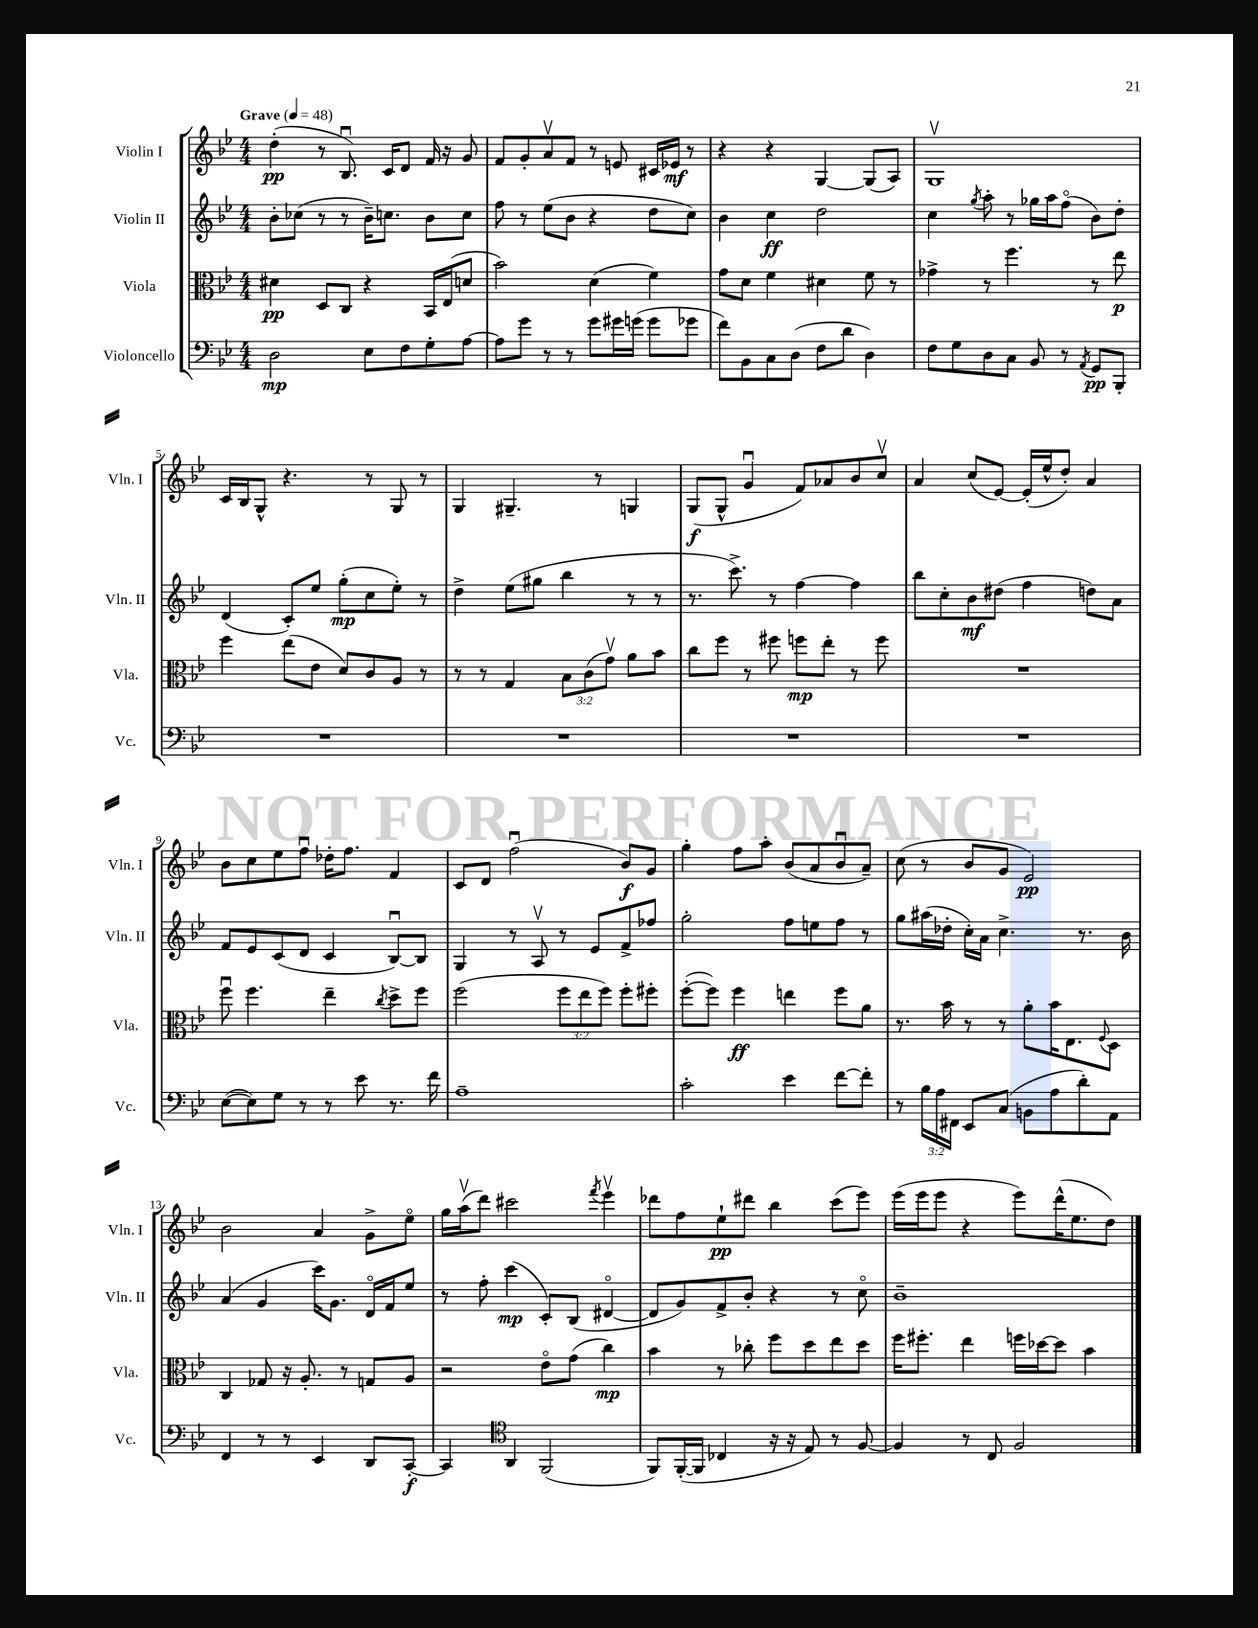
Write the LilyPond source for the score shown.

<<
\new StaffGroup <<
\new Staff = "s0" \with { instrumentName = "Violin I" shortInstrumentName = "Vln. I" } {
    \clef treble \key bes \major \numericTimeSignature \time 4/4 \tempo "Grave" 4 = 48
    d''4-.\pp( r8 bes8.\downbow) c'16 d'8 f'16 r16 g'8 |
    f'8 g'8-. a'8\upbow f'8 r8 e'8 cis'16 ees'16\mf r8 |
    r4 r4 g4~ g8( a8) |
    g1\upbow |
    c'16 bes16 g8-^ r4. r8 g8 r8 |
    g4 gis4.-- r8 g4 |
    g8\f( g8-^ g'4\downbow f'8) aes'8 bes'8 c''8\upbow |
    a'4 c''8( ees'8~) ees'16-.( ees''16-^ d''8-.) a'4 |
    bes'8 c''8 ees''8 f''8\downbow des''16-. f''8. f'4 |
    c'8 d'8 f''2\downbow( bes'8\f) g'8 |
    g''4-. f''8 a''8-. bes'8( a'8 bes'8\downbow a'8--) |
    c''8( r8 bes'8 g'8 ees'2\pp) |
    bes'2 a'4 g'8-> ees''8\flageolet |
    g''16 a''16\upbow( d'''8) cis'''2 \acciaccatura { f'''8 } ees'''4\upbow |
    des'''8 f''8 ees''8-!\pp dis'''8 bes''4 c'''8( ees'''8) |
    ees'''16( ees'''16 ees'''8 r4 ees'''8) d'''16-^( ees''8. d''8) \bar "|." |
}
\new Staff = "s1" \with { instrumentName = "Violin II" shortInstrumentName = "Vln. II" } {
    \clef treble \key bes \major \numericTimeSignature \time 4/4
    bes'8-. ces''8( r8 r8 bes'16--) c''8. bes'8 c''8 |
    f''8 r8 ees''8( bes'8 r4 d''8 c''8) |
    bes'4 c''4\ff d''2 |
    c''4 \acciaccatura { g''8 } a''8-. r8 ges''16 a''16 f''8\flageolet( bes'8) d''8-. |
    d'4( c'8-.) ees''8 g''8-.\mp( c''8 ees''8-.) r8 |
    d''4-> ees''8( gis''8 bes''4 r8 r8 |
    r8. c'''8.->) r8 f''4~ f''4 |
    bes''8 c''8-. bes'8\mf dis''8( f''4 d''8) a'8 |
    f'8 ees'8 c'8( d'8 c'4 bes8~\downbow) bes8 |
    g4 r8 a8\upbow r8 ees'8 f'8-> fes''8 |
    g''2-. f''8 e''8 f''8 r8 |
    g''8 ais''16( des''16-. c''16-.) a'16 c''4.-> r8. bes'16 |
    a'4( g'4 c'''16) g'8. d'16\flageolet f'16 ees''8 |
    r8 f''8-. c'''4\mp( c'8-.) bes8( dis'4~\flageolet |
    dis'8 g'8) f'8-> bes'8-. r4 r8 c''8\flageolet |
    bes'1-- \bar "|." |
}
\new Staff = "s2" \with { instrumentName = "Viola" shortInstrumentName = "Vla." } {
    \clef alto \key bes \major \numericTimeSignature \time 4/4 \override Staff.TupletNumber.text = #tuplet-number::calc-fraction-text
    dis'4\pp d8 c8 r4 bes,16 ees16( d'8 |
    bes'2) d'4( f'4) |
    g'8 d'8 f'4 dis'4 f'8 r8 |
    ges'4-> r8 f''4. r8 ees''8\p |
    f''4 ees''8( ees'8 d'8) c'8 a8 r8 |
    r8 r8 g4 \tuplet 3/2 { bes8 c'8( g'8\upbow) } a'8 bes'8 |
    c''8 f''8 r8 fis''8 f''8\mp ees''8-. r8 f''8 |
    R1 |
    f''8\downbow f''4. ees''4-- \acciaccatura { c''8 } d''8-> f''8 |
    f''2( \tuplet 3/2 { f''8 ees''8 f''8) } f''8-. fis''8-. |
    f''8~-.( f''8) f''4\ff e''4 f''8 a'8 |
    r8. bes'16 r8 r8 a'8-. bes'16 ees8. \appoggiatura { f8 } d8 |
    c4 ges8 r16 a8.-. r8 g8 a8 |
    r2 ees'8\flageolet g'8( c''4\mp) |
    bes'4 r8 ces''8-. f''8 d''8 ees''8 d''8 |
    f''16 fis''8.-. ees''4 f''16 des''16~ des''8 bes'4 \bar "|." |
}
\new Staff = "s3" \with { instrumentName = "Violoncello" shortInstrumentName = "Vc." } {
    \clef bass \key bes \major \numericTimeSignature \time 4/4 \override Staff.TupletNumber.text = #tuplet-number::calc-fraction-text
    d2\mp ees8 f8 g8-. a8~ |
    a8 g'8 r8 r8 g'8 gis'16 g'16( g'8 ges'8 |
    f'8) bes,8 c8 d8( f8 d'8 d4) |
    f8 g8 d8 c8 bes,8 r8 \acciaccatura { a,8 } g,8\pp bes,,8-. |
    R1 |
    R1 |
    R1 |
    R1 |
    ees8~( ees8) g8 r8 r8 ees'8 r8. f'16 |
    a1-- |
    c'2-. ees'4 f'8~ f'8-. |
    r8 \tuplet 3/2 { bes16 a16 fis,16 } ees,8 c8( b,8 a8 d'8-.) a,8 |
    f,4 r8 r8 ees,4 d,8 c,8~-.\f |
    c,4 \clef tenor a,4 f,2( |
    f,8) f,16~-.( f,16 ces4 r16 r16 ees8) r8 f8~ |
    f4 r8 c8 f2 \bar "|." |
}
>>
>>
